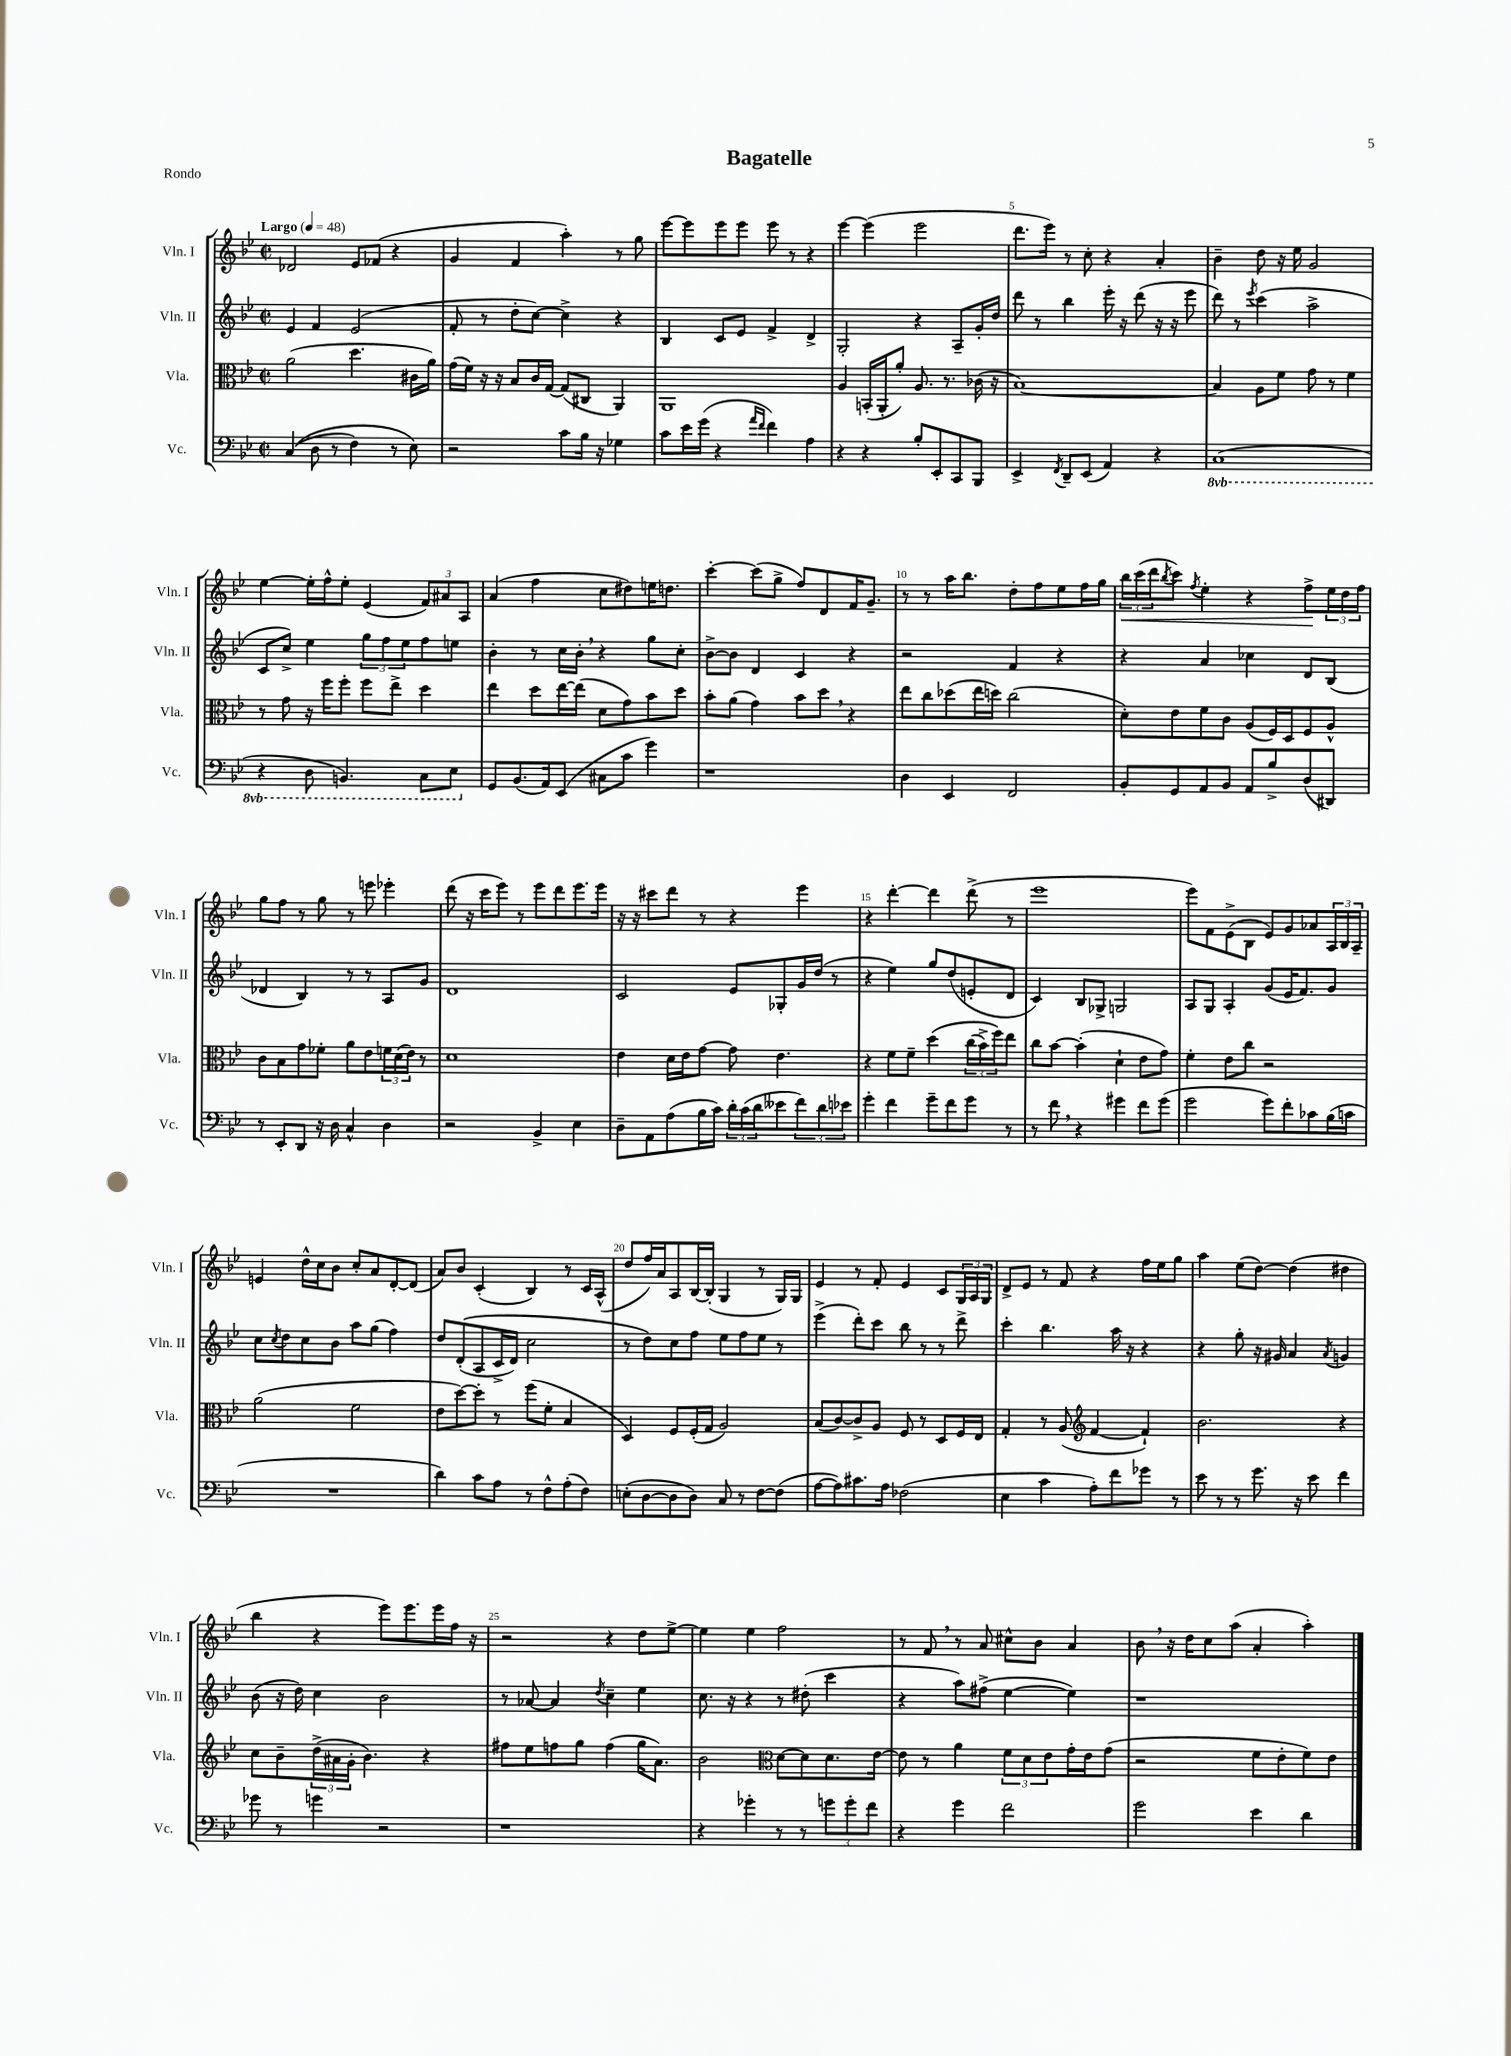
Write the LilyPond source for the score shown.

\header { title = "Bagatelle" piece = "Rondo" }
<<
\new StaffGroup <<
\new Staff = "s0" \with { instrumentName = "Vln. I" shortInstrumentName = "Vln. I" } {
    \clef treble \key bes \major \defaultTimeSignature \time 2/2 \tempo "Largo" 4 = 48
    des'2 ees'8 fes'8( r4 |
    g'4 f'4 a''4-.) r8 g''8 |
    ees'''8~ ees'''8 ees'''8 ees'''8 ees'''8 r8 r4 |
    ees'''4~ ees'''4( ees'''2 |
    d'''8. ees'''16) r8 c''8-. r4 a'4-. |
    bes'4-- d''8 r16 ees''16 g'2 |
    ees''4~ ees''16-. f''16-^ ees''8-. ees'4( \tuplet 3/2 { f'8) ais'8 a8 } |
    a'4( f''4 c''8 dis''8) e''16 d''8. |
    c'''4~-. c'''8( g''8-> f''8) d'8 f'16 g'8.-- |
    r8 r8 a''16 bes''8. d''8-. f''8 ees''8 f''16 g''16 |
    \tuplet 3/2 { bes''16\< c'''16( d'''16 } \acciaccatura { bes''8 } c'''8) \acciaccatura { f''8 } ees''4-. r4 f''8->\! \tuplet 3/2 { ees''16 d''16 f''16 } |
    g''8 f''8 r8 g''8 r8 e'''8 ees'''4-. |
    d'''8( r16 c'''16 ees'''8) r8 ees'''8 d'''8 ees'''8. ees'''16 |
    r16 r16 cis'''8 d'''8 r8 r4 ees'''4 |
    r4 d'''4~-. d'''4 d'''8->( r8 |
    ees'''1 |
    ees'''8) f'8 ees'8->( bes8 ees'8) g'8 aes'8 \tuplet 3/2 { a16 bes16 a16-- } |
    e'4 d''16-^ c''16 bes'8 c''8-. a'8 d'8~-. d'8( |
    a'8) bes'8 c'4-.( bes4) r8 c'16 a16-^( |
    d''8 f''16) a'16 a8 bes16~ bes16-.( g4 r8 g16) g16 |
    ees'4 r8 f'8-. ees'4 c'8 \tuplet 3/2 { g16 a16 g16 } |
    d'8-> ees'8 r8 f'8 r4 f''16 ees''16 g''8 |
    a''4 ees''8( d''8~) d''4( dis''4 |
    bes''4 r4 ees'''8) ees'''8. ees'''16 f''16 r16 |
    r2 r4 d''8 ees''8~-> |
    ees''4 ees''4 f''2 |
    r8 f'8 \breathe r8 a'8 cis''8-^ bes'8 a'4 |
    bes'8 \breathe r16 d''16 c''8 a''8( a'4-. a''4-.) \bar "|." |
}
\new Staff = "s1" \with { instrumentName = "Vln. II" shortInstrumentName = "Vln. II" } {
    \clef treble \key bes \major \defaultTimeSignature \time 2/2
    ees'4 f'4 ees'2( |
    f'8-. r8 d''8-. c''8~) c''4-> r4 |
    bes4 c'8 ees'8 f'4-> d'4-> |
    g2-. r4 a8-- g'16-. d''16 |
    d'''8 r8 bes''4 ees'''16-. r16 d'''8( r16 r16 ees'''8 |
    d'''8) r8 \acciaccatura { ees'''8 } c'''4( a''2-> |
    c'8 c''8->) ees''4 \tuplet 3/2 { g''8 f''8 ees''8 } f''8 e''8 |
    bes'4-. r8 c''16 bes'16-. \breathe r4 g''8 c''8-. |
    bes'8~-> bes'8 d'4 c'4 r4 |
    r2 f'4 r4 |
    r4 a'4 ces''4 d'8 bes8( |
    des'4 bes4) r8 r8 a8 g'8 |
    d'1 |
    c'2 ees'8 ges8-. g'16 d''16( r8 |
    r4 ees''4) g''8 d''8( e'8-. d'8 |
    c'4) bes8 ges8-> g2 |
    a8 g8 a4-. g'8( ees'16 f'8.) g'8 |
    c''8 \acciaccatura { c''8 } d''8 c''8 bes'8 a''8 g''8( f''4) |
    d''8 d'8-.(\( a8 c'16-> d'16) c''2 |
    r8 d''8\) c''8 f''8 ees''8 f''8 ees''8 r8 |
    ees'''4->( d'''8-.) c'''8 bes''8 r8 r8 d'''8-> |
    c'''4-. bes''4. a''16 r16 r4 |
    r4 g''8-. r16 gis'16 a'4 \acciaccatura { a'8 } g'4 |
    bes'8( r16 d''16) c''4 bes'2 |
    r8 aes'8~ aes'4 \acciaccatura { d''8 } c''4-- ees''4 |
    c''8. r16 r4 r8 dis''8-.( c'''4 |
    r4 a''8) fis''8->( ees''4~ ees''4) |
    r1 \bar "|." |
}
\new Staff = "s2" \with { instrumentName = "Vla." shortInstrumentName = "Vla." } {
    \clef alto \key bes \major \defaultTimeSignature \time 2/2
    a'2( d''4. cis'16 a'16) |
    g'16( f'16) r16 r16 bes8 c'16 g16~ g8( cis8 a,4) |
    a,1 |
    a4 b,16-.( a,16-. a'8-.) a8. r8. ces'16( r16 |
    bes1~) |
    bes4 a8 f'8 g'8 r8 f'4 |
    r8 g'8 r16 f''16 f''8-. f''8 ees''8-> d''4 |
    ees''4 d''8 ees''16~ ees''16( d'8 g'8) bes'8 d''8 |
    bes'8-. a'8( g'4) bes'8 d''8 \breathe r4 |
    ees''8 c''8 des''8( ees''16 d''16) c''2( |
    d'8-.) ees'8 f'8 c'8 a8( f16) d16 f8 a8-^ |
    c'8 bes8 g'8 fes'8-. a'8 ees'8 \tuplet 3/2 { f'16 d'16( ees'16) } r8 |
    d'1 |
    ees'4 d'16 ees'16 g'8~ g'8 ees'4. |
    r4 f'8 f'8-- d''4\( \tuplet 3/2 { c''16( bes'16->) f''16\) } ees''8 |
    c''8 bes'8~ bes'4-.( d'4-! ees'8 g'8) |
    f'4-. ees'8 c''8 r2 |
    a'2( f'2 |
    ees'8 d''8~) d''8-. r8 f''8( f'8-. bes4 |
    d4) f8 f16-.( g16 a2) |
    bes8( c'8~) c'8-> a8 f8 r8 d8 f16 ees16 |
    g4-. r8 a8( \clef treble f'4~ f'4-!) |
    bes'2. r4 |
    c''8 bes'8-- \tuplet 3/2 { d''16->( ais'16 g'16-. } bes'4.) r4 |
    fis''8 ees''8 f''8 g''8 f''4( g''16 a'8.) |
    bes'2 \clef alto d'8~ d'8 d'8. ees'16~ |
    ees'8 r8 a'4 \tuplet 3/2 { f'8 d'8 ees'8 } g'16-. ees'16 g'8( |
    r2 f'8 ees'8-. f'8) ees'8 \bar "|." |
}
\new Staff = "s3" \with { instrumentName = "Vc." shortInstrumentName = "Vc." } {
    \clef bass \key bes \major \defaultTimeSignature \time 2/2 \set Staff.ottavationMarkups = #ottavation-simple-ordinals
    c4(\( d8 r8 f4) r8 ees8\) |
    r2 c'8 bes16 r16 ges4 |
    c'8 ees'16 g'16( r4 \grace { a'16 f'16 } f'4) a4 |
    r4 r4 bes8-. ees,8-. c,8 bes,,8 |
    ees,4-> \acciaccatura { f,8 } d,8-- ees,8( a,4) r4 |
    \ottava #-1 c,1( |
    r4 d,8 b,,4.) c,8 ees,8 \ottava #0 |
    g,8 bes,8.( a,16) ees,8( cis8 c'8 g'4) |
    r1 |
    d4 ees,4 f,2 |
    bes,8-. g,8 a,8 bes,8 a,8 bes8-> d8( dis,8) |
    r8 ees,8-. d,8 r16 d16 c4-^ d4 |
    r2 bes,4-> ees4 |
    d8-- a,8 a8( bes16 c'16) \tuplet 3/2 { d'16-. c'16( d'16 } eeses'8 \tuplet 3/2 { f'8) d'8 ees'8 } |
    g'4-. f'4 g'8-- f'8 g'8 r8 |
    r8 f'8 \breathe r4 gis'4 f'8 gis'8( |
    g'2 g'8) f'8-. ces'8 bes16( c'16 |
    R1 |
    d'4) c'8 a8 r8 f8-^ a8-.( f8) |
    e8-.( d8~ d8 d8) c8 r8 f8~ f8( |
    a8~ a8) cis'8. a16 fes2( |
    ees4 c'4 a8-.) f'8 ges'8 r8 |
    ees'8 r8 r8 g'8. r16 ees'8 f'4 |
    ges'8 r8 g'4 r2 |
    r1 |
    r4 ges'4-. r8 r8 \tuplet 3/2 { g'8 g'8-. f'8 } |
    r4 g'4 f'2 |
    g'2 ees'4 d'4 \bar "|." |
}
>>
>>
\layout { \context { \Score \override BarNumber.break-visibility = ##(#f #t #t) barNumberVisibility = #(every-nth-bar-number-visible 5) } }
